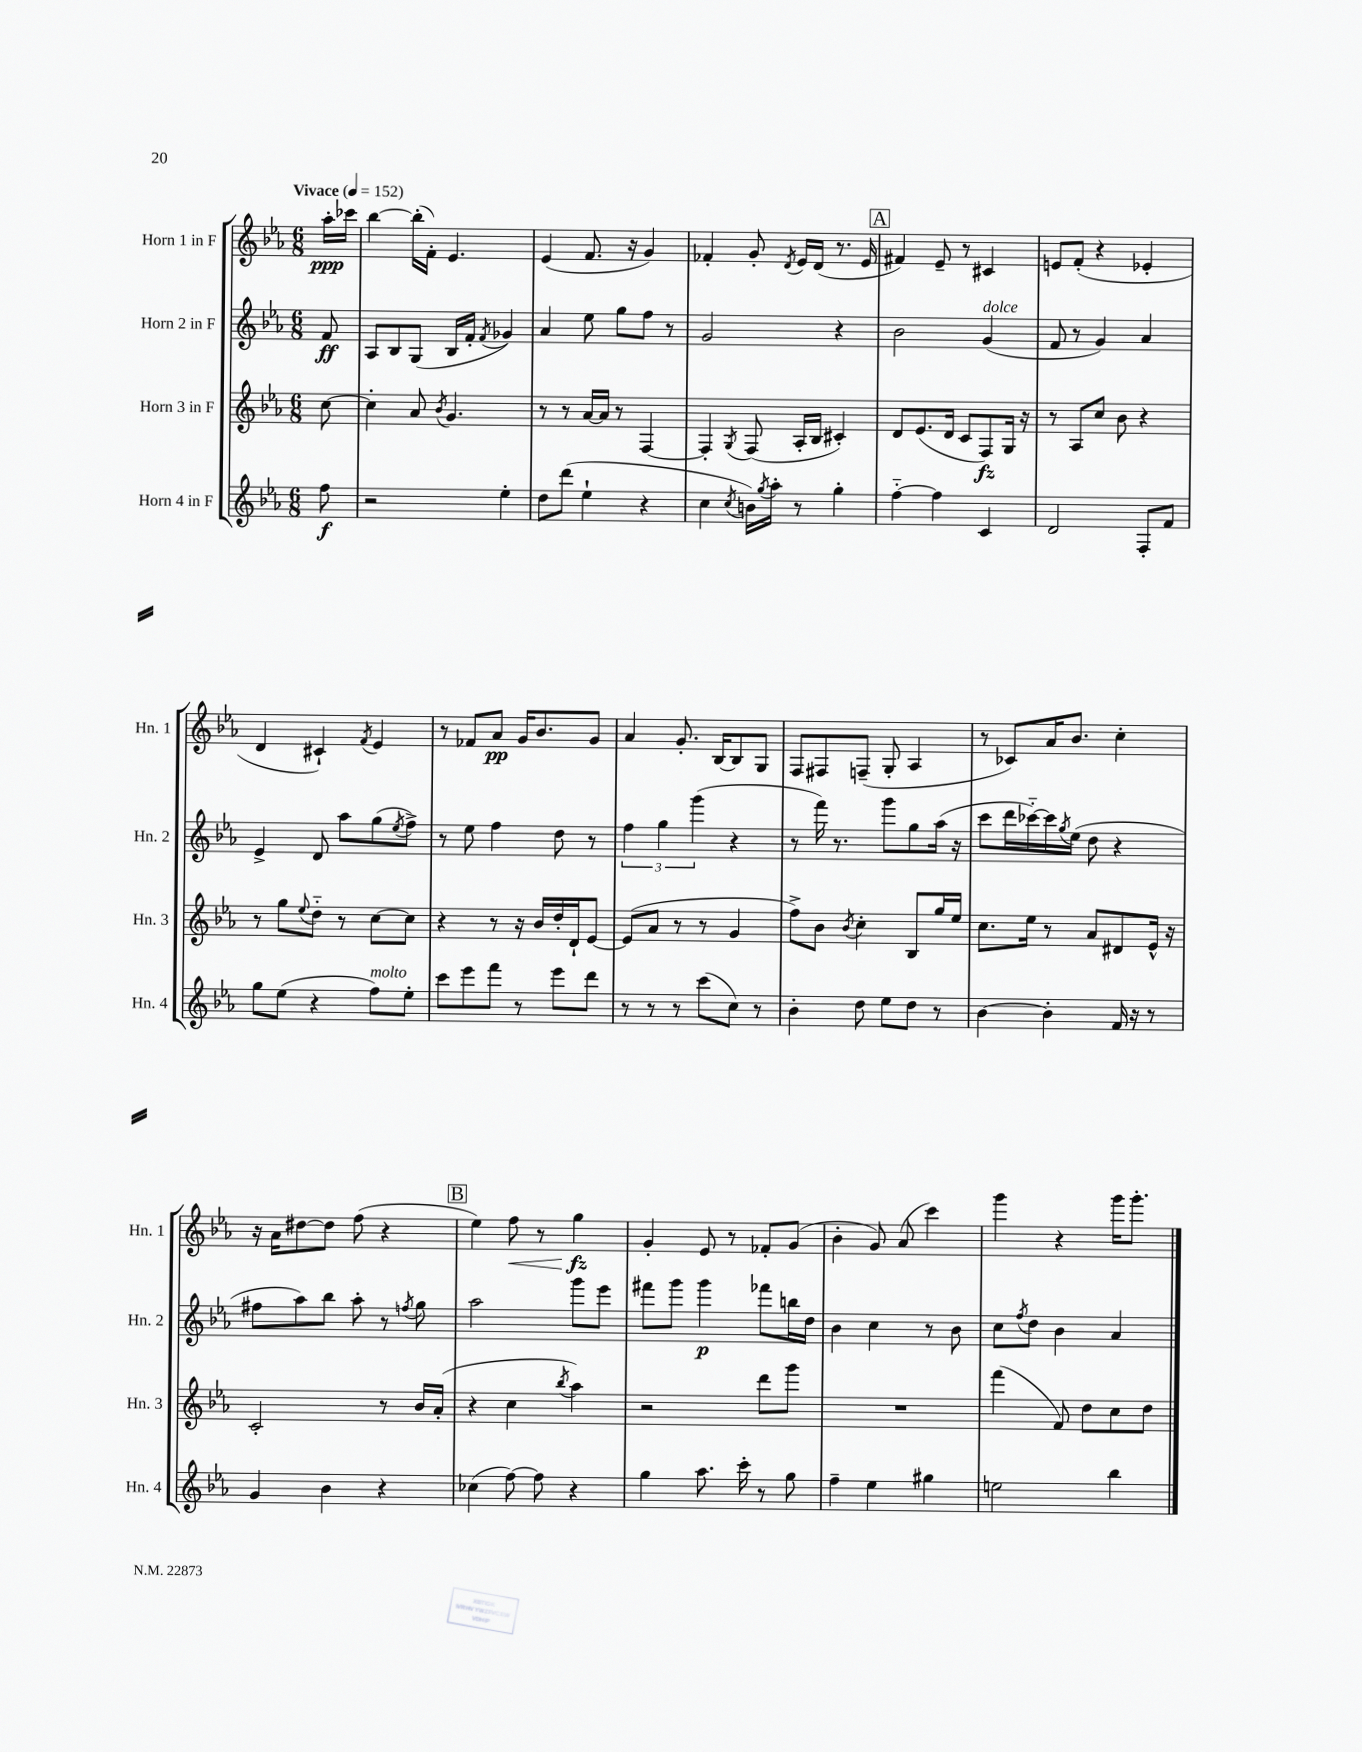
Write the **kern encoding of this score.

**kern	**dynam	**kern	**dynam	**kern	**dynam	**kern	**dynam
*part4	*part4	*part3	*part3	*part2	*part2	*part1	*part1
*staff4	*staff4	*staff3	*staff3	*staff2	*staff2	*staff1	*staff1
*I"Horn 4 in F	*	*I"Horn 3 in F	*	*I"Horn 2 in F	*	*I"Horn 1 in F	*
*I'Hn. 4	*	*I'Hn. 3	*	*I'Hn. 2	*	*I'Hn. 1	*
*clefG2	*	*clefG2	*	*clefG2	*	*clefG2	*
*k[b-e-a-]	*	*k[b-e-a-]	*	*k[b-e-a-]	*	*k[b-e-a-]	*
*M6/8	*	*M6/8	*	*M6/8	*	*M6/8	*
*MM152	*	*MM152	*	*MM152	*	*MM152	*
=	=	=	=	=	=	=	=
!	!	!	!	!	!	!LO:TX:a:B:t=Vivace	!
8ff\	f	[8cc\	.	8f/	ff	16aa-'\LL	ppp
.	.	.	.	.	.	16ccc-X\JJ	.
=1	=1	=1	=1	=1	=1	=1	=1
2r	.	4cc'\]	.	8A-/L	.	[4bb-\	.
.	.	.	.	8B-/	.	.	.
.	.	8a-/	.	(8G/J	.	(16bb-'\LL]	.
.	.	.	.	.	.	16f'\JJ)	.
.	.	8qb-/	.	.	.	.	.
.	.	4.g/	.	16B-/LL	.	4.e-/	.
.	.	.	.	16f'/JJ	.	.	.
.	.	.	.	8qf/	.	.	.
4ee-'\	.	.	.	4g-X/)	.	.	.
=2	=2	=2	=2	=2	=2	=2	=2
8dd\L	.	8r	.	4a-/	.	(4e-/	.
(8ddd\J	.	8r	.	.	.	.	.
4ee-`\	.	[16a-/LL	.	8ee-\	.	8.f/	.
.	.	16a-/JJ]	.	.	.	.	.
.	.	8r	.	8gg\L	.	.	.
.	.	.	.	.	.	16r	.
4r	.	[4F/	.	8ff\J	.	4g/)	.
.	.	.	.	8r	.	.	.
=3	=3	=3	=3	=3	=3	=3	=3
4cc\	.	4F'/]	.	2g/	.	4f-X'/	.
8qcc/	.	8qG/	.	.	.	.	.
16bn\LL)	.	(8F/	.	.	.	8g'/	.
8qgg/	.	.	.	.	.	.	.
16aa-'\JJ	.	.	.	.	.	.	.
.	.	.	.	.	.	8qd/	.
8r	.	16A-'/LL	.	.	.	16e-/LL	.
.	.	16B-/JJ	.	.	.	(16d/JJ	.
4gg'\	.	4c#X'/)	.	4r	.	8.r	.
.	.	.	.	.	.	16e-/	.
!!LO:REH:place=s1:t=A
=4	=4	=4	=4	=4	=4	=4	=4
[4ff\	.	8d/L	.	2b-\	.	4f#X/)	.
.	.	(8.e-/	.	.	.	.	.
4ff\]	.	.	.	.	.	8e-~/	.
.	.	16d/Jk	.	.	.	.	.
.	.	8c/L	.	.	.	8r	.
!	!	!	!	!LO:TX:a:i:t=dolce	!	!	!
4c/	.	8F/)	fz	(4g/	.	4c#X/	.
.	.	16G/Jk	.	.	.	.	.
.	.	16r	.	.	.	.	.
=5	=5	=5	=5	=5	=5	=5	=5
2d/	.	8r	.	8f/	.	8en/L	.
.	.	8A-/L	.	8r	.	(8f'/J	.
.	.	8cc/J	.	4g/)	.	4r	.
.	.	8b-\	.	.	.	.	.
8F'/L	.	4r	.	4a-/	.	4e-X'/	.
8f/J	.	.	.	.	.	.	.
!!LO:LB:g=z
=6	=6	=6	=6	=6	=6	=6	=6
8gg\L	.	8r	.	4e-^/	.	4d/	.
(8ee-\J	.	8gg\L	.	.	.	.	.
.	.	8qqee-/	.	.	.	.	.
4r	.	8dd\J	.	8d/	.	4c#X`/)	.
.	.	8r	.	8aa-\L	.	.	.
.	.	.	.	.	.	8qf/	.
!LO:TX:a:i:t=molto	!	!	!	!	!	!	!
8ff\L)	.	[8cc\L	.	(8gg\	.	4e-/	.
.	.	.	.	8qee-/	.	.	.
8ee-'\J	.	8cc\J]	.	8ff^\J)	.	.	.
=7	=7	=7	=7	=7	=7	=7	=7
8ccc\L	.	4r	.	8r	.	8r	.
8eee-\	.	.	.	8ee-\	.	8f-X/L	.
8fff\J	.	8r	.	4ff\	.	8a-/J	pp
8r	.	16r	.	.	.	16g/KL	.
.	.	16b-/LL	.	.	.	8.b-/	.
8eee-\L	.	16dd'/	.	8dd\	.	.	.
.	.	16d`/J	.	.	.	.	.
8ddd\J	.	[8e-/J	.	8r	.	8g/J	.
=8	=8	=8	=8	=8	=8	=8	=8
8r	.	(8e-/L]	.	6ff\	.	4a-/	.
8r	.	8a-/J	.	.	.	.	.
.	.	.	.	6gg\	.	.	.
8r	.	8r	.	.	.	8.g'/	.
.	.	.	.	(6ggg\	.	.	.
(8ccc\L	.	8r	.	.	.	.	.
.	.	.	.	.	.	[16B-/KL	.
8cc\J)	.	4g/	.	4r	.	8B-/]	.
8r	.	.	.	.	.	8G/J	.
=9	=9	=9	=9	=9	=9	=9	=9
4b-'\	.	8ff^\L)	.	8r	.	8F/L	.
.	.	8b-\J	.	16fff\)	.	8F#X/	.
.	.	.	.	8.r	.	.	.
.	.	8qb-/	.	.	.	.	.
8dd\	.	4cc'\	.	.	.	(8Fn~/J	.
8ee-\L	.	.	.	8ggg\L	.	8G'/	.
8dd\J	.	8B-/L	.	8gg\	.	4A-/	.
8r	.	16gg/L	.	(16aa-\Jk	.	.	.
.	.	16ee-/JJ	.	16r	.	.	.
=10	=10	=10	=10	=10	=10	=10	=10
[4b-\	.	8.cc\L	.	8ccc\L	.	8r	.
.	.	.	.	16ddd\L	.	8c-X/L)	.
.	.	16ee-\Jk	.	[16ccc-X\)	.	.	.
4b-'\]	.	8r	.	16ccc-\]	.	16a-/K	.
.	.	.	.	8qgg/	.	.	.
.	.	.	.	(16ee-\JJ	.	8.b-/J	.
.	.	8a-/L	.	8dd\	.	.	.
16f/	.	8d#X/	.	4r	.	4cc'\	.
16r	.	.	.	.	.	.	.
8r	.	16e-^^/Jk	.	.	.	.	.
.	.	16r	.	.	.	.	.
!!LO:LB:g=z
=11	=11	=11	=11	=11	=11	=11	=11
4g/	.	2c'/	.	8ff#X\L	.	16r	.
.	.	.	.	.	.	16a-\KL	.
.	.	.	.	8aa-\)	.	[8dd#X\	.
4b-\	.	.	.	8bb-\J	.	8dd#\J]	.
.	.	.	.	8aa-'\	.	(8ff\	.
4r	.	8r	.	8r	.	4r	.
.	.	.	.	8qffn/	.	.	.
.	.	16b-/LL	.	8gg\	.	.	.
.	.	(16a-'/JJ	.	.	.	.	.
!!LO:REH:place=s1:t=B
=12	=12	=12	=12	=12	=12	=12	=12
(4cc-X\	.	4r	.	2aa-\	.	4ee-\)	.
!	!	!	!	!	!	!	!LO:HP:b
[8ff\)	.	4cc\	.	.	.	8ff\	<
8ff\]	.	.	.	.	.	8r	.
.	.	8qbb-/	.	.	.	.	.
4r	.	4aa-\)	.	8ggg\L	.	4gg\	fz
.	.	.	.	8eee-\J	.	.	.
.	.	.	.	.	.	.	[
=13	=13	=13	=13	=13	=13	=13	=13
4gg\	.	2r	.	8fff#X\L	.	4g'/	.
.	.	.	.	8ggg\J	.	.	.
8.aa-\	.	.	.	4ggg\	p	8e-/	.
.	.	.	.	.	.	8r	.
16ccc'\	.	.	.	.	.	.	.
8r	.	8ddd\L	.	8fff-X\L	.	8f-X'/L	.
8gg\	.	8ggg\J	.	16bbn\L	.	(8g/J	.
.	.	.	.	16dd\JJ	.	.	.
=14	=14	=14	=14	=14	=14	=14	=14
4ff~\	.	2.r	.	4b-\	.	4b-'\	.
4ee-\	.	.	.	4cc\	.	8g/)	.
.	.	.	.	.	.	(8a-/	.
4gg#X\	.	.	.	8r	.	4ccc\)	.
.	.	.	.	8b-\	.	.	.
=15	=15	=15	=15	=15	=15	=15	=15
2een\	.	(4fff\	.	8cc\L	.	4ggg\	.
.	.	.	.	8qff/	.	.	.
.	.	.	.	8dd\J	.	.	.
.	.	8f/)	.	4b-\	.	4r	.
.	.	8dd\L	.	.	.	.	.
4bb-\	.	8cc\	.	4a-/	.	16ggg\KL	.
.	.	.	.	.	.	8.ggg'\J	.
.	.	8dd\J	.	.	.	.	.
==	==	==	==	==	==	==	==
*-	*-	*-	*-	*-	*-	*-	*-
